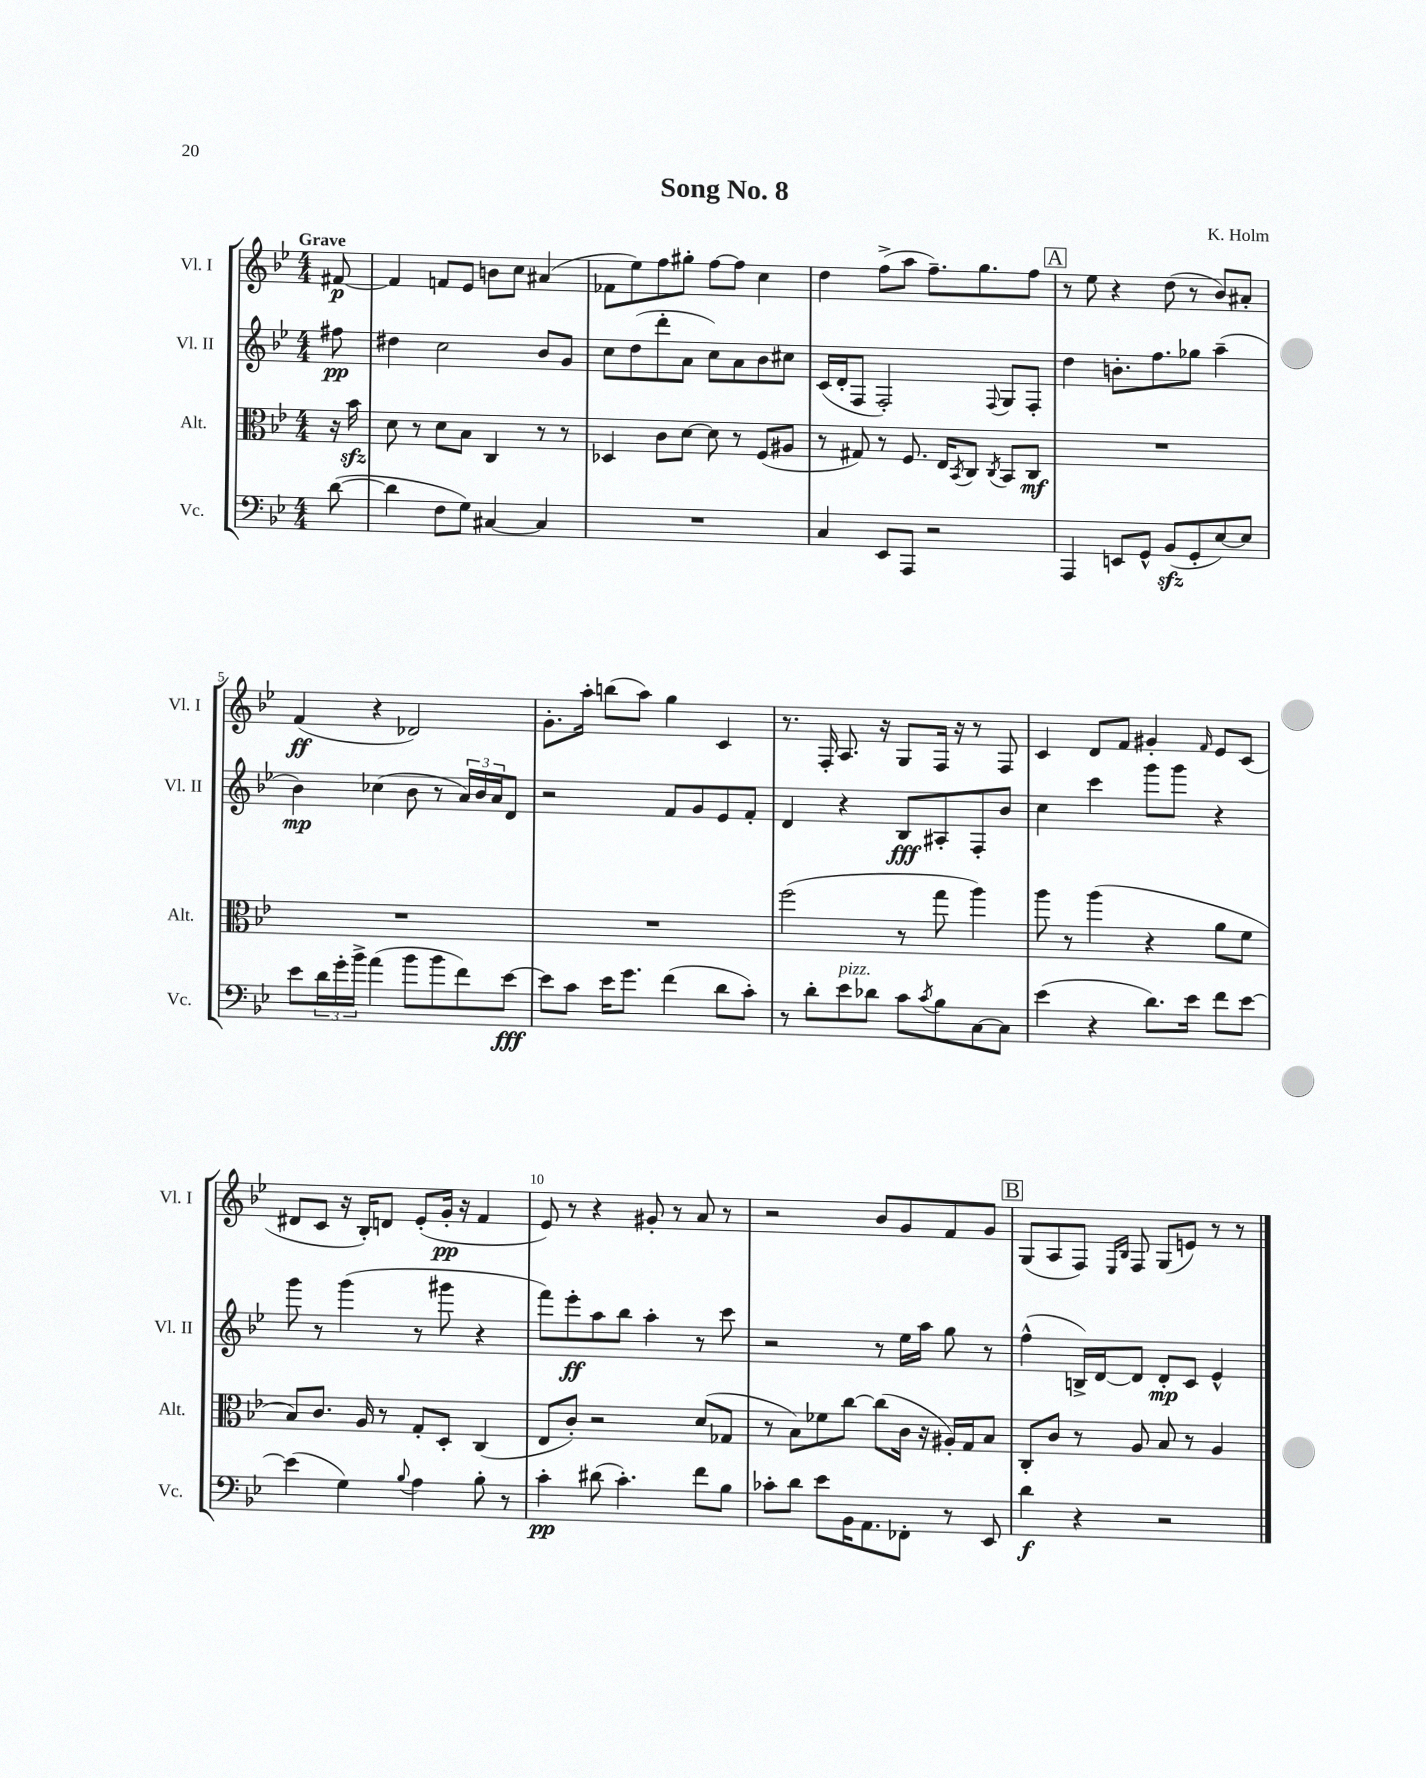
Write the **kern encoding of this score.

**kern	**dynam	**kern	**dynam	**kern	**dynam	**kern	**dynam
*part4	*part4	*part3	*part3	*part2	*part2	*part1	*part1
*staff4	*staff4	*staff3	*staff3	*staff2	*staff2	*staff1	*staff1
*I"Vc.	*	*I"Alt.	*	*I"Vl. II	*	*I"Vl. I	*
*I'Vc.	*	*I'Alt.	*	*I'Vl. II	*	*I'Vl. I	*
*clefF4	*	*clefC3	*	*clefG2	*	*clefG2	*
*k[b-e-]	*	*k[b-e-]	*	*k[b-e-]	*	*k[b-e-]	*
*M4/4	*	*M4/4	*	*M4/4	*	*M4/4	*
=	=	=	=	=	=	=	=
!	!	!	!	!	!	!LO:TX:a:B:t=Grave	!
([8d\	.	16r	.	8ff#X\	pp	[8f#X/	p
.	.	16b-zz\	.	.	.	.	.
=1	=1	=1	=1	=1	=1	=1	=1
4d\]	.	8d\	.	4dd#X\	.	4f#/]	.
.	.	8r	.	.	.	.	.
8F\L	.	8d\L	.	2cc\	.	8fn/L	.
8G\J)	.	8B-\J	.	.	.	8e-/J	.
[4C#X/	.	4C/	.	.	.	8bn\L	.
.	.	.	.	.	.	8cc\J	.
4C#/]	.	8r	.	8b-/L	.	(4a#X/	.
.	.	8r	.	8g/J	.	.	.
=2	=2	=2	=2	=2	=2	=2	=2
1r	.	4D-X/	.	8cc\L	.	8f-X\L	.
.	.	.	.	(8dd\	.	8ee-\)	.
.	.	8c\L	.	8ddd'\	.	8ff\	.
.	.	[8d\J	.	8a\J	.	8gg#X'\J	.
.	.	8d\]	.	8cc\L)	.	[8ff\L	.
.	.	8r	.	8a\	.	8ff\J]	.
.	.	(8F/L	.	8b-\	.	4cc\	.
.	.	8A#X/J	.	8cc#X\J	.	.	.
=3	=3	=3	=3	=3	=3	=3	=3
4C/	.	8r	.	(16c/LL	.	4dd\	.
.	.	.	.	16d'/J	.	.	.
.	.	8G#X/)	.	8F/J	.	.	.
8EE-/L	.	8r	.	2F'/)	.	(8ff^\L	.
8AAA/J	.	8.F/	.	.	.	8aa\J	.
2r	.	.	.	.	.	8.ff~\L)	.
.	.	16E-/KL	.	.	.	.	.
.	.	8qBB-/	.	.	.	.	.
.	.	8C/J	.	.	.	.	.
.	.	.	.	.	.	8.gg\	.
.	.	8qC/	.	8qqF/	.	.	.
.	.	8BB-/L	.	8G/L	.	.	.
.	.	8C/J	mf	8F'/J	.	8ff\J	.
!!LO:REH:place=s1:t=A
=4	=4	=4	=4	=4	=4	=4	=4
4AAA/	.	1r	.	4dd\	.	8r	.
.	.	.	.	.	.	8ee-\	.
8EEn/L	.	.	.	8.bn'\L	.	4r	.
8GG^^/J	.	.	.	.	.	.	.
.	.	.	.	8.ff\	.	.	.
(8BB-zz/L	.	.	.	.	.	(8dd\	.
8GG'/	.	.	.	8gg-X\J	.	8r	.
[8E-/)	.	.	.	(4aa~\	.	8b-/L)	.
8E-/J]	.	.	.	.	.	8a#X'/J	.
!!LO:LB:g=z
=5	=5	=5	=5	=5	=5	=5	=5
8e-\L	.	1r	.	4b-\)	mp	(4f/	ff
24d\L	.	.	.	.	.	.	.
24g'\	.	.	.	.	.	.	.
24b-^\JJ	.	.	.	.	.	.	.
(4a\	.	.	.	(4cc-X\	.	4r	.
8b-\L	.	.	.	8b-\	.	2d-X/)	.
8b-\	.	.	.	8r	.	.	.
8f\)	.	.	.	24a/LL)	.	.	.
.	.	.	.	24b-/	.	.	.
.	.	.	.	24a/J	.	.	.
[8e-\J	fff	.	.	8d/J	.	.	.
=6	=6	=6	=6	=6	=6	=6	=6
8e-\L]	.	1r	.	2r	.	8.g'\L	.
8c\J	.	.	.	.	.	.	.
.	.	.	.	.	.	16aa'\Jk	.
16e-\KL	.	.	.	.	.	(8bbn\L	.
8.g\J	.	.	.	.	.	.	.
.	.	.	.	.	.	8aa\J)	.
(4f\	.	.	.	8f/L	.	4gg\	.
.	.	.	.	8g/	.	.	.
8d\L	.	.	.	8e-/	.	4c/	.
8c'\J)	.	.	.	8f'/J	.	.	.
=7	=7	=7	=7	=7	=7	=7	=7
8r	.	(2ff\	.	4d/	.	8.r	.
8d'\L	.	.	.	.	.	.	.
.	.	.	.	.	.	16F'/	.
!LO:TX:a:i:t=pizz.	!	!	!	!	!	!	!
8e-\	.	.	.	4r	.	8.A/	.
8d-X\J	.	.	.	.	.	.	.
.	.	.	.	.	.	16r	.
8c\L	.	8r	.	8B-/L	fff	8G/L	.
8qc/	.	.	.	.	.	.	.
8B-\	.	8gg\	.	8A#X'/	.	16F/Jk	.
.	.	.	.	.	.	16r	.
[8C\	.	4aa\)	.	8F'/	.	8r	.
8C\J]	.	.	.	8b-/J	.	8F/	.
=8	=8	=8	=8	=8	=8	=8	=8
(4e-\	.	8aa\	.	4cc\	.	4c/	.
.	.	8r	.	.	.	.	.
4r	.	(4aa\	.	4ccc\	.	8d/L	.
.	.	.	.	.	.	8f/J	.
8.d\L)	.	4r	.	8ggg\L	.	4g#X'/	.
.	.	.	.	8ggg\J	.	.	.
16e-\Jk	.	.	.	.	.	.	.
.	.	.	.	.	.	16qqf/	.
8f\L	.	8a\L	.	4r	.	8e-/L	.
[8e-\J	.	8f\J	.	.	.	(8c/J	.
!!LO:LB:g=z
=9	=9	=9	=9	=9	=9	=9	=9
(4e-\]	.	8B-/L)	.	8ggg\	.	8d#X/L	.
.	.	8.c/J	.	8r	.	8c/J	.
4G\)	.	.	.	(4ggg\	.	16r	.
.	.	16A/	.	.	.	16B-'/KL)	.
.	.	8r	.	.	.	8dn/J	.
8qqB-/	.	.	.	.	.	.	.
4A\	.	8G'/L	.	8r	.	(8e-'/L	.
.	.	8D'/J	.	8ggg#X\	.	16g'/Jk	pp
.	.	.	.	.	.	16r	.
8B-'\	.	(4C/	.	4r	.	4f/	.
8r	.	.	.	.	.	.	.
=10	=10	=10	=10	=10	=10	=10	=10
4c'\	pp	8E-/L	.	8fff\L)	.	8e-/)	.
.	.	8c'/J)	.	8eee-'\	ff	8r	.
(8d#X\	.	2r	.	8aa\	.	4r	.
4.c'\)	.	.	.	8bb-\J	.	.	.
.	.	.	.	4aa'\	.	8g#X'/	.
.	.	.	.	.	.	8r	.
8f\L	.	(8d/L	.	8r	.	8a/	.
8B-\J	.	8G-X/J	.	8ccc\	.	8r	.
=11	=11	=11	=11	=11	=11	=11	=11
8c-X'\L	.	8r	.	2r	.	2r	.
8d\J	.	8B-\L)	.	.	.	.	.
8e-\L	.	8f-X\	.	.	.	.	.
16BB-\K	.	[8cc\J	.	.	.	.	.
8.AA\	.	.	.	.	.	.	.
.	.	(8cc\L]	.	8r	.	8b-/L	.
8FF-X'\J	.	16c\Jk	.	16ee-\LL	.	8g/	.
.	.	16r	.	16aa\JJ	.	.	.
8r	.	16A#X'/LL)	.	8gg\	.	8f/	.
.	.	16G/J	.	.	.	.	.
8EE-/	.	8B-/J	.	8r	.	8g/J	.
!!LO:REH:place=s1:t=B
=12	=12	=12	=12	=12	=12	=12	=12
4d\	f	8C'/L	.	(4ff^^\	.	(8G/L	.
.	.	8c/J	.	.	.	8A/	.
4r	.	8r	.	16Bn^/LL)	.	8F/J)	.
.	.	.	.	[16d/J	.	.	.
.	.	.	.	.	.	16qqE-/LL	.
.	.	.	.	.	.	16qqB-/JJ	.
.	.	8A/	.	8d/J]	.	8F/	.
2r	.	8B-/	.	8d'/L	mp	(8G/L	.
.	.	8r	.	8c/J	.	8en/J)	.
.	.	4A/	.	4e-^^/	.	8r	.
.	.	.	.	.	.	8r	.
==	==	==	==	==	==	==	==
*-	*-	*-	*-	*-	*-	*-	*-
